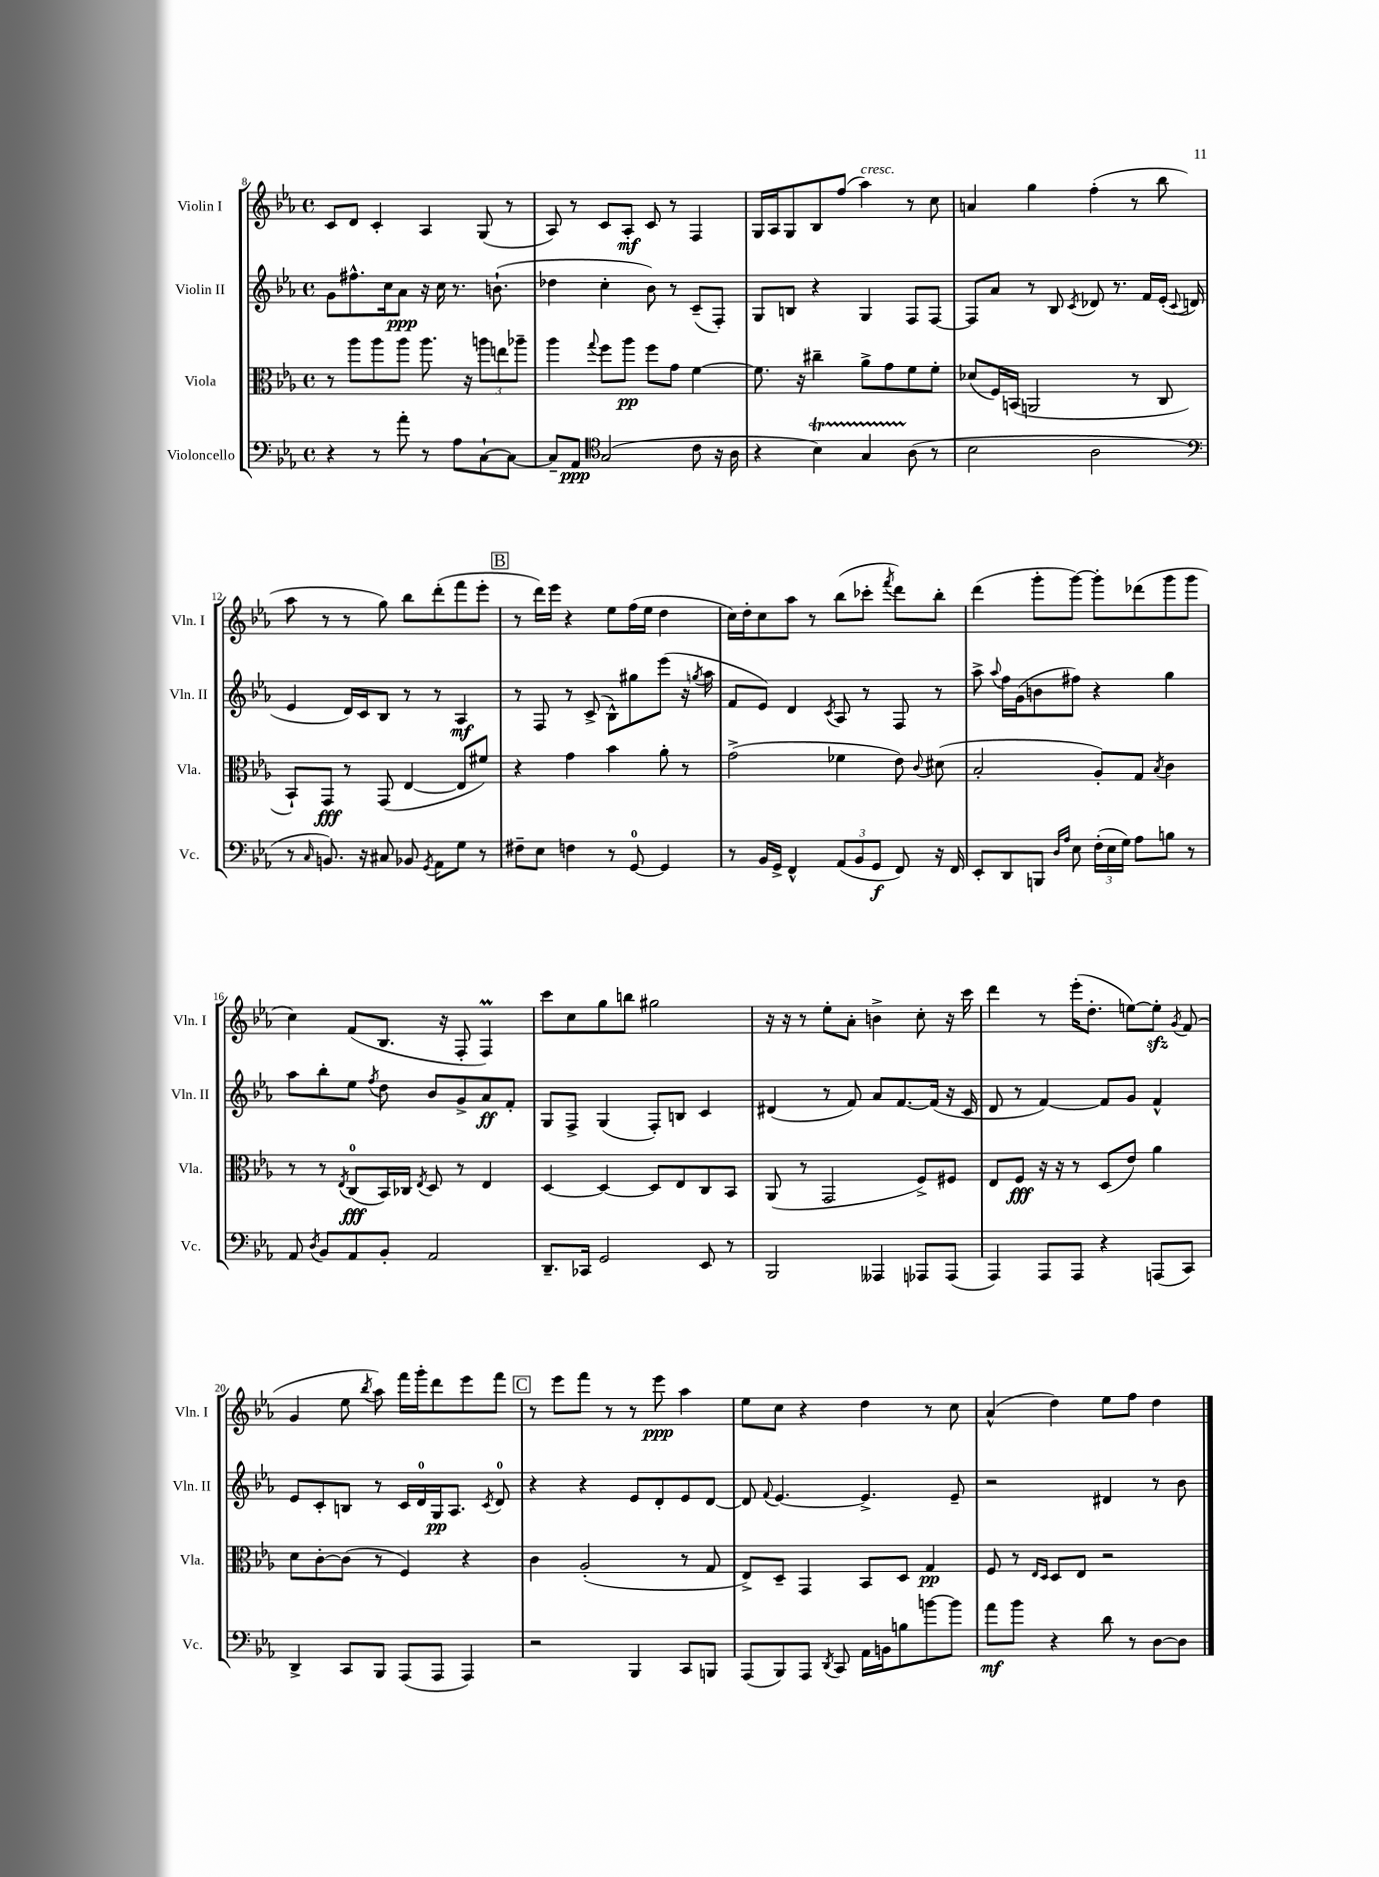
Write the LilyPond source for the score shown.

<<
\new StaffGroup <<
\new Staff = "s0" \with { instrumentName = "Violin I" shortInstrumentName = "Vln. I" } {
    \clef treble \key ees \major \defaultTimeSignature \time 4/4
    \autoBeamOff c'8[ d'8] c'4-. aes4 g8( r8 |
    aes8) r8 c'8[ aes8]-.\mf c'8 r8 f4 |
    g16[ aes16 g8 bes8 f''8]( aes''4^\markup { \italic "cresc." }) r8 c''8 |
    a'4 g''4 f''4-.( r8 bes''8 |
    aes''8 r8 r8 g''8) bes''8[ d'''8-.( f'''8 ees'''8]-. |
    \mark \markup { \box "B" } r8 d'''16[) ees'''16] r4 ees''8[ f''16( ees''16] d''4 |
    c''16[) d''16-. c''8 aes''8] r8 bes''8[( ces'''8]-. \acciaccatura { f'''8 } d'''8[) bes''8]-. |
    d'''4( g'''8[-. g'''8]~) g'''8[-. des'''8( g'''8 g'''8] |
    c''4) f'8[( bes8.] r16 f8-. f4\prall) |
    c'''8[ c''8 g''8 b''8] gis''2 |
    r16 r16 r8 ees''8[-. aes'8]-. b'4-> c''8-. r16 c'''16 |
    d'''4 r8 ees'''16[-.( d''8.]-. e''8[~) e''8]-.\sfz \acciaccatura { g'8 } f'8( |
    g'4 ees''8 \acciaccatura { bes''8 } aes''8) f'''16[ g'''16-. d'''8 ees'''8 f'''8] |
    \mark \markup { \box "C" } r8 ees'''8[ f'''8] r8 r8 ees'''8\ppp aes''4 |
    ees''8[ c''8] r4 d''4 r8 c''8 |
    aes'4-^( d''4) ees''8[ f''8] d''4 \bar "|." |
}
\new Staff = "s1" \with { instrumentName = "Violin II" shortInstrumentName = "Vln. II" } {
    \clef treble \key ees \major \defaultTimeSignature \time 4/4
    \autoBeamOff g'8[ fis''8.-^ c''16 aes'8]\ppp r16 c''16 r8. b'8.-!( |
    des''4 c''4-. bes'8) r8 c'8[--( f8]-.) |
    g8[ b8] r4 g4 f8[ f8]~ |
    f8[ aes'8] r8 bes8 \acciaccatura { c'8 } des'8 r8. f'16[ ees'16]-.( \appoggiatura { c'8 } d'16 |
    ees'4 d'16[) c'16 bes8] r8 r8 aes4\mf |
    \mark \markup { \box "B" } r8 f8 r8 c'8->( bes8[-^) gis''8 ees'''8]( r16 \acciaccatura { g''8 } aes''16 |
    f'8[ ees'8]) d'4 \acciaccatura { c'8 } aes8 r8 f8 r8 |
    aes''8-> \appoggiatura { aes''8 } f''16[ g'16( b'8 fis''8]) r4 g''4 |
    aes''8[ bes''8-. ees''8] \acciaccatura { f''8 } d''8 bes'8[ g'8-> aes'8\ff f'8]-. |
    g8[ f8]-> g4( f8[-.) b8] c'4 |
    dis'4( r8 f'8) aes'8[ f'8.~ f'16]( r16 c'16 |
    d'8 r8 f'4~) f'8[ g'8] f'4-^ |
    ees'8[ c'8-. b8] r8 c'16[ d'16-0 g16\pp aes8.] \acciaccatura { c'8 } d'8-0 |
    \mark \markup { \box "C" } r4 r4 ees'8[ d'8-. ees'8 d'8]~ |
    d'8 \appoggiatura { f'8 } ees'4.~ ees'4.-> ees'8-- |
    r2 dis'4 r8 bes'8 \bar "|." |
}
\new Staff = "s2" \with { instrumentName = "Viola" shortInstrumentName = "Vla." } {
    \clef alto \key ees \major \defaultTimeSignature \time 4/4
    \autoBeamOff r8 aes''8[ aes''8 aes''8] aes''8. r16 \tuplet 3/2 { a''8[ e''8 aes''8]-- } |
    aes''4 \appoggiatura { g''8 } f''8[ aes''8]\pp f''8[ g'8] f'4~ |
    f'8. r16 cis''4-- aes'8[-> g'8 f'8 f'8]-. |
    des'8[( f16) b,16]( a,2 r8 c8 |
    bes,8[-!) g,8]\fff r8 g,8( ees4~ ees8[ fis'8]) |
    \mark \markup { \box "B" } r4 g'4 bes'4 aes'8-. r8 |
    g'2->( fes'4 ees'8) \appoggiatura { c'8 } dis'8( |
    bes2-. aes8[-.) g8] \acciaccatura { bes8 } c'4 |
    r8 r8 \acciaccatura { ees8 } c8[-0\fff( bes,16) ces16] \acciaccatura { ees8 } d8 r8 ees4 |
    d4~ d4~ d8[ ees8 c8 bes,8] |
    aes,8( r8 g,2 f8[->) fis8] |
    ees8[ f8]\fff r16 r16 r8 d8[( ees'8]) aes'4 |
    d'8[ c'8~-. c'8]( r8 f4) r4 |
    \mark \markup { \box "C" } c'4 aes2-.( r8 g8 |
    ees8[->) d8]-- g,4 bes,8[ d8] g4\pp |
    f8 r8 \grace { ees16[ d16] } d8[ ees8] r2 \bar "|." |
}
\new Staff = "s3" \with { instrumentName = "Violoncello" shortInstrumentName = "Vc." } {
    \clef bass \key ees \major \defaultTimeSignature \time 4/4
    \autoBeamOff r4 r8 aes'8-. r8 aes8[ c8~-! c8]~ |
    c8[-- aes,8]\ppp \clef tenor g2( c'8 r16 aes16 |
    r4 bes4\startTrillSpan) g4 aes8\stopTrillSpan( r8 |
    bes2 aes2 |
    \clef bass r8 \grace { c16 } b,8.) r16 cis8 bes,8 \acciaccatura { g,8 } aes,8[ g8] r8 |
    \mark \markup { \box "B" } fis8[-- ees8] f4 r8 g,8-0~ g,4 |
    r8 bes,16[ g,16]-> f,4-^ \tuplet 3/2 { aes,8[( bes,8 g,8]\f } f,8) r16 f,16 |
    ees,8[-. d,8 b,,8] \grace { d16[ aes16] } ees8 \tuplet 3/2 { f16[-.( ees16 g16]) } aes8[ b8] r8 |
    aes,8 \acciaccatura { d8 } bes,8[ aes,8 bes,8]-. aes,2 |
    d,8.[-- ces,16] g,2 ees,8 r8 |
    bes,,2 aeses,,4 aes,,8[ aes,,8]( |
    aes,,4) aes,,8[ aes,,8] r4 a,,8[( c,8]) |
    d,4-> c,8[ bes,,8] aes,,8[( aes,,8] aes,,4) |
    \mark \markup { \box "C" } r2 bes,,4 c,8[ b,,8] |
    aes,,8[( bes,,8) aes,,8] \acciaccatura { d,8 } c,8 aes,16[ b,16 b8 b'8~ b'8] |
    aes'8[\mf bes'8] r4 d'8 r8 d8[~ d8] \bar "|." |
}
>>
>>
\layout { \context { \Score currentBarNumber = #8 } }
